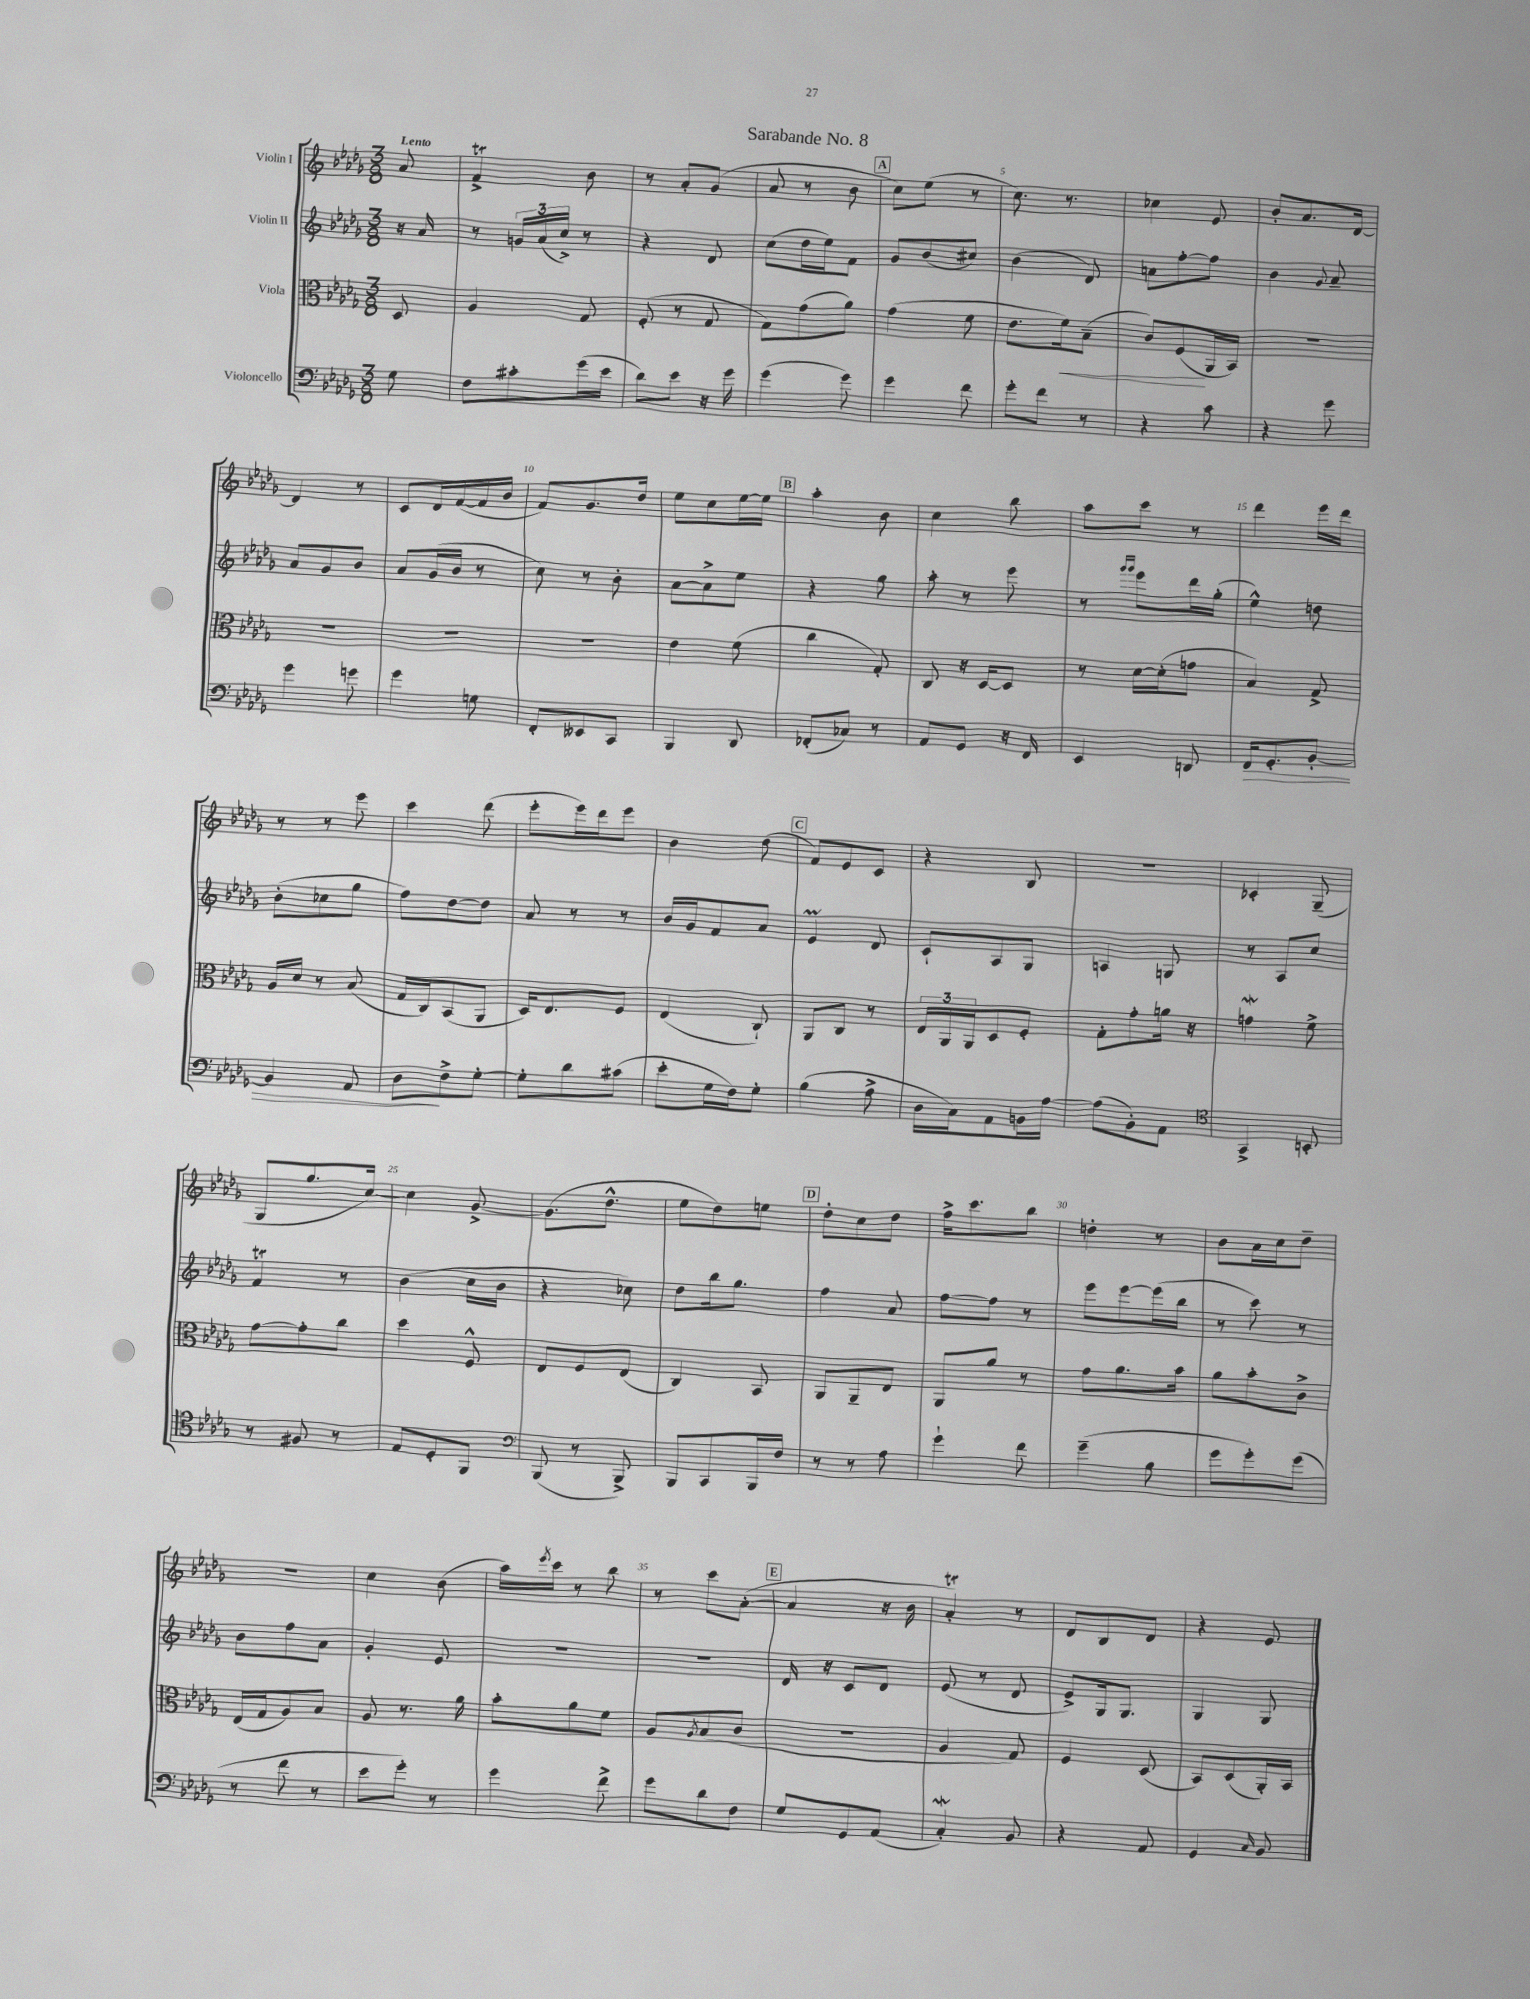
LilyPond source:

\header { title = "Sarabande No. 8" }
<<
\new StaffGroup <<
\new Staff = "s0" \with { instrumentName = "Violin I" } {
    \clef treble \key des \major \numericTimeSignature \time 3/8 \partial 8 \tempo "Lento"
    aes'8 |
    f'4->\trill bes'8 |
    r8 aes'8-. ges'8( |
    aes'8 r8 bes'8 |
    \mark \markup { \box "A" } c''8) ees''8( r8 |
    c''8.) r8. |
    ces''4 ees'8 |
    bes'8-. aes'8. des'16~ |
    des'4 r8 |
    c'8 des'16 f'16~( f'16 bes'16 |
    f'8) ges'8. des''16 |
    ees''8 c''8 ees''16~ ees''16 |
    \mark \markup { \box "B" } aes''4-. bes'8 |
    c''4 bes''8 |
    aes''8 c'''8 r8 |
    des'''4 ees'''16 des'''16 |
    r8 r8 ees'''8 |
    c'''4 des'''8( |
    ees'''8-. ees'''16) des'''16 ees'''8 |
    bes'4 des''8( |
    \mark \markup { \box "C" } f'8) ees'8 c'8 |
    r4 bes8 |
    R4. |
    ces'4-. ges8--( |
    ges8 ges''8. c''16~) |
    c''4 ges'8~-> |
    ges'8.( des''8.-^ |
    ees''8 des''8) e''8 |
    \mark \markup { \box "D" } des''8-. c''8 des''8 |
    f''16-> c'''8. bes''8 |
    d''4-. r8 |
    bes'8 aes'16 c''16 des''8-- |
    R4. |
    c''4 bes'8( |
    aes''16) \acciaccatura { ees'''8 } c'''16 r8 bes''8 |
    r8 c'''8 aes'8~-.( |
    \mark \markup { \box "E" } aes'4 r16 bes'16 |
    aes'4-.\trill) r8 |
    des'8 bes8 des'8 |
    r4 ees'8 \bar "|." |
}
\new Staff = "s1" \with { instrumentName = "Violin II" } {
    \clef treble \key des \major \numericTimeSignature \time 3/8 \partial 8
    r16 aes'16 |
    r8 \tuplet 3/2 { g'16 aes'16( c''16->) } r8 |
    r4 des'8 |
    c''8( des''16 ees''16) f'8 |
    \mark \markup { \box "A" } ges'8 bes'8( cis''8) |
    bes'4( des'8) |
    a'8 f''8~-. f''8 |
    bes'4 \appoggiatura { ges'8 } aes'8-- |
    aes'8 ges'8 bes'8 |
    aes'8 ges'16( bes'16 r8 |
    c''8) r8 bes'8-. |
    aes'8~ aes'8-> ees''8 |
    \mark \markup { \box "B" } r4 ges''8 |
    aes''8-. r8 ees'''8 |
    r8 \grace { ges'''16 ges'''16 } ees'''8 des'''16 ges''16-.( |
    ees''4-^) d''8 |
    bes'8-.( ces''8 ges''8 |
    f''8) des''8~ des''8 |
    aes'8 r8 r8 |
    bes'16 ges'16 f'8 aes'8 |
    \mark \markup { \box "C" } ees'4\prall des'8 |
    c'8-! aes8 ges8 |
    a4 g8 |
    r8 aes8 c''8 |
    f'4\trill r8 |
    bes'4( c''16 bes'16 |
    r4 ces''8) |
    des''8 bes''16 ges''8. |
    \mark \markup { \box "D" } f''4 aes'8 |
    f''8~ f''8 r8 |
    ees'''8 ees'''8~ ees'''16( bes''16 |
    r8 c'''8) r8 |
    bes'8 f''8 aes'8 |
    ges'4-. ees'8 |
    R4. |
    R4. |
    \mark \markup { \box "E" } des'16 r16 c'8 des'8 |
    ees'8( r8 des'8 |
    ees'8->) ges16 ges8. |
    ges4 ges8 \bar "|." |
}
\new Staff = "s2" \with { instrumentName = "Viola" } {
    \clef alto \key des \major \numericTimeSignature \time 3/8 \partial 8
    des8 |
    aes4 ges8 |
    f8-.( r8 ges8 |
    ges8) ges'8( aes'8) |
    \mark \markup { \box "A" } ges'4( f'8 |
    ees'8. f'16\<) bes8--( |
    c'8) f8\!( aes,16 bes,16) |
    R4. |
    R4. |
    R4. |
    R4. |
    ees'4 f'8( |
    \mark \markup { \box "B" } c''4 ges8-.) |
    c8 r16 des16~ des8 |
    r8 des'16~ des'16-.( g'8 |
    bes4) ges8-> |
    aes16 des'16 r8 bes8( |
    ges16 c16) bes,8( aes,8 |
    des16) ees8. f8 |
    ees4( c8-!) |
    \mark \markup { \box "C" } aes,8 c8 r8 |
    \tuplet 3/2 { ees16 aes,16 aes,16 } des8 f8-. |
    ges8-. ges'8-. a'16 r16 |
    g'4\mordent f'8-> |
    ges'8~ ges'8-. c''8 |
    des''4 f8-^ |
    ees8 f8 ees8( |
    c4) bes,8 |
    \mark \markup { \box "D" } aes,8 aes,8-- ees8 |
    aes,8 aes'8 r8 |
    ges'8 aes'8. bes'16 |
    aes'8 bes'8-. c'8-> |
    ees16( ges16 aes8) bes8 |
    aes8 r8. aes'16 |
    bes'8-. aes'8 f'8 |
    aes8 \acciaccatura { aes8 } bes8( c'8 |
    \mark \markup { \box "E" } R4. |
    aes4 ges8) |
    f4 des8( |
    bes,8) des8( aes,16-.) bes,16 \bar "|." |
}
\new Staff = "s3" \with { instrumentName = "Violoncello" } {
    \clef bass \key des \major \numericTimeSignature \time 3/8 \partial 8
    ges8 |
    f8 cis'8-. ges'16( ees'16 |
    des'8) ees'8 r16 ges'16 |
    ges'4( ges'8) |
    \mark \markup { \box "A" } ges'4 f'8 |
    ges'8-. f'8 r8 |
    r4 c'8 |
    r4 ges'8 |
    ges'4 g'8 |
    ges'4 g8 |
    f,8-. eeses,8 c,8 |
    bes,,4 des,8 |
    \mark \markup { \box "B" } fes,8-.( ces8) r8 |
    aes,8 ges,8 r16 f,16 |
    ees,4 d,8 |
    f,16\> ges,8.-. bes,8~-. |
    bes,4 aes,8 |
    des8\! f8-> ges8~-. |
    ges8-. des'8 cis'8( |
    ees'8-. ges16 f16) ges8-. |
    \mark \markup { \box "C" } bes4( aes8-> |
    des16 c16) aes,8 b,16 aes16~ |
    aes8( bes,8-.) aes,8 |
    \clef tenor ges,4-> b,8-. |
    r8 fis8 r8 |
    ees8 des8-. f,8 |
    \clef bass bes,,8( r8 bes,,8->) |
    bes,,8 c,8 bes,,16 f16 |
    \mark \markup { \box "D" } r8 r8 aes8 |
    ges'4-! f'8 |
    ges'4--( bes8 |
    ges'8 ges'8-.) ges'8( |
    r8 f'8 r8 |
    ees'8 ges'8-.) r8 |
    ges'4 f'8-> |
    ges'8 des'8 f8 |
    \mark \markup { \box "E" } ges8 ges,8 aes,8( |
    c4-.\mordent) bes,8 |
    r4 aes,8 |
    ges,4 \grace { c16 } bes,8 \bar "|." |
}
>>
>>
\layout { \context { \Score \override BarNumber.break-visibility = ##(#f #t #t) barNumberVisibility = #(every-nth-bar-number-visible 5) } }
